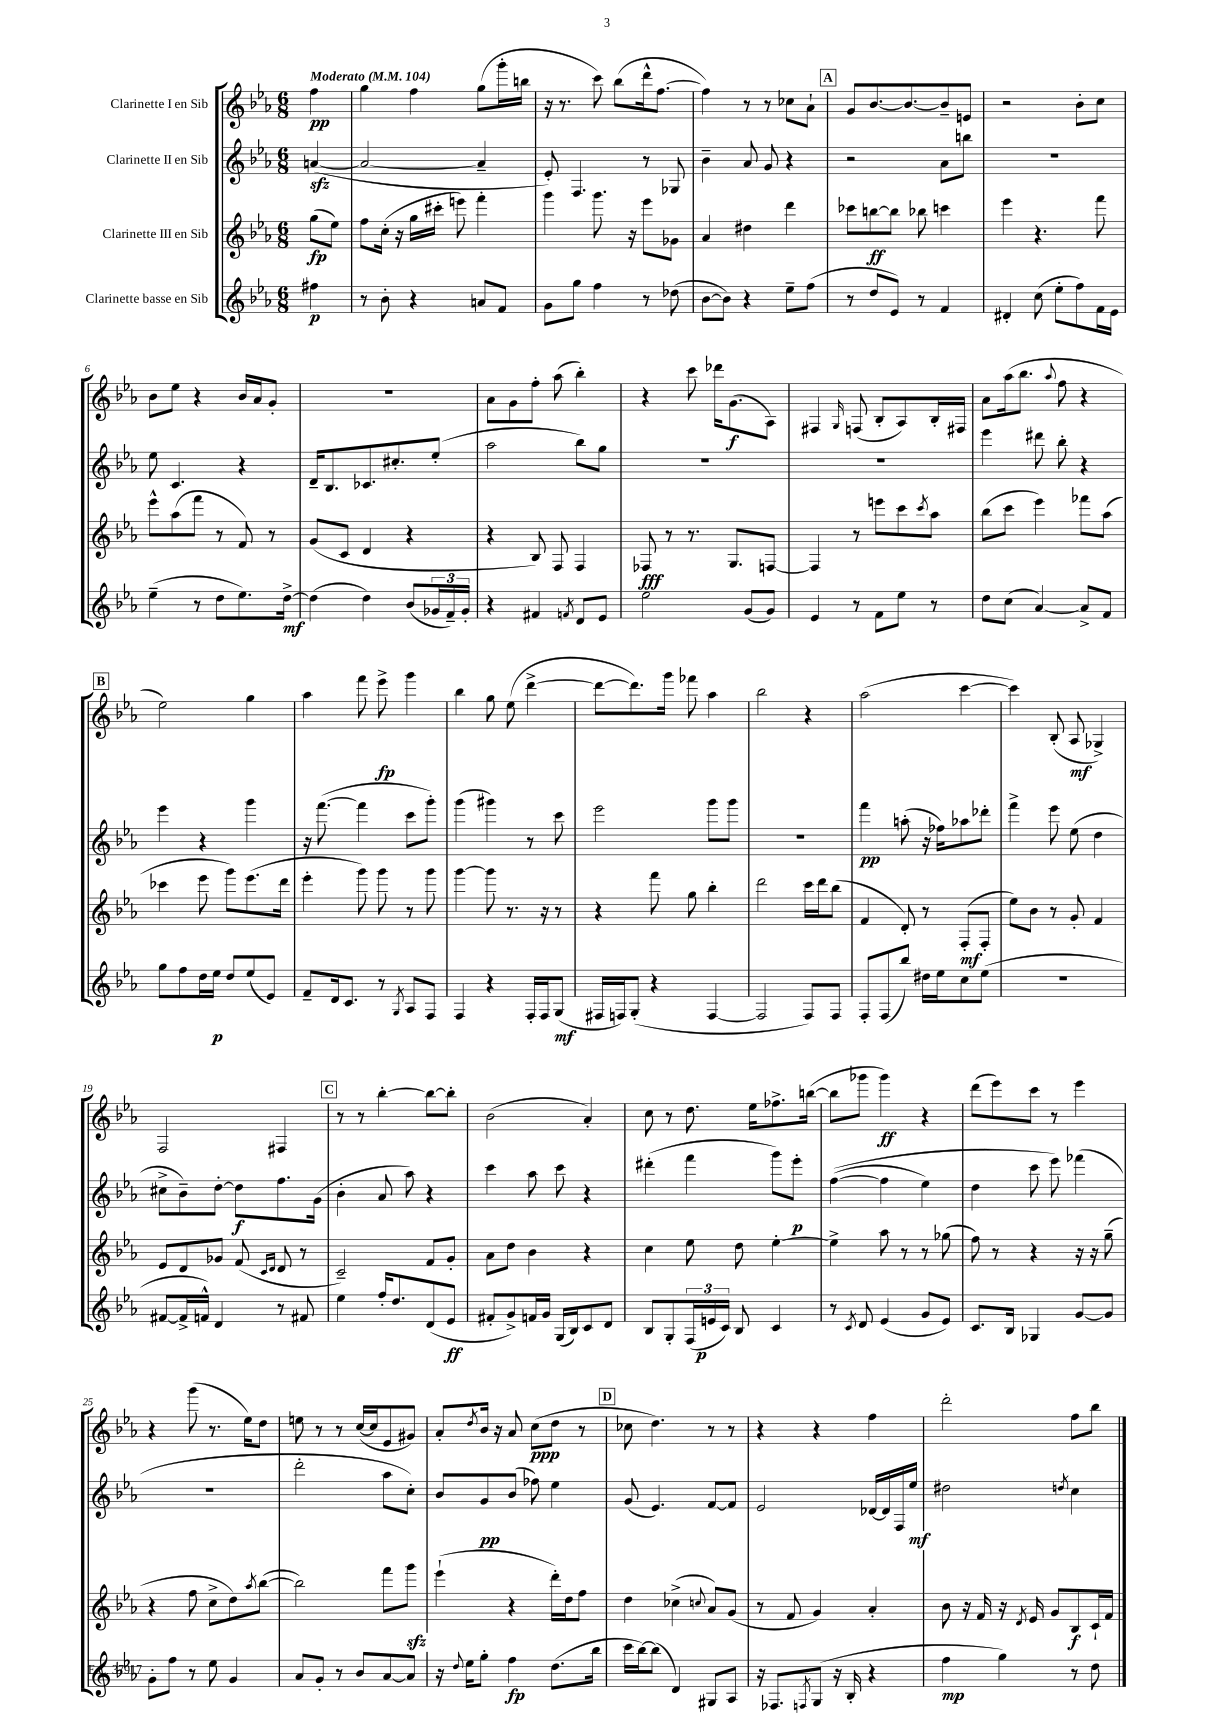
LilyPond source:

<<
\new StaffGroup <<
\new Staff = "s0" \with { instrumentName = "Clarinette I en Sib" } {
    \clef treble \key ees \major \numericTimeSignature \time 6/8 \partial 4 \tempo "Moderato" 4 = 104
    f''4\pp |
    g''4 f''4 g''8( g'''16-. b''16 |
    r16 r8. c'''8) bes''8( d'''16-^ f''8.~ |
    f''4) r8 r8 ces''8 aes'8-! |
    \mark \markup { \box "A" } g'8 bes'8.~ bes'8.~ bes'8-- e'8 |
    r2 bes'8-. c''8 |
    bes'8 ees''8 r4 bes'16 aes'16 g'8-. |
    R2. |
    aes'8 g'8 f''8-. aes''8( bes''4-.) |
    r4 c'''8 des'''16 g'8.\f( aes8) |
    fis4 \grace { g16 } f8( bes8-. aes8) bes16-. fis16 |
    aes'8 aes''16( bes''8. \appoggiatura { aes''8 } f''8 r4 |
    \mark \markup { \box "B" } ees''2) g''4 |
    aes''4 f'''8 ees'''8->\fp g'''4 |
    bes''4 g''8 ees''8( d'''4~-> |
    d'''8~ d'''8.) g'''16 fes'''8 aes''4 |
    bes''2 r4 |
    aes''2( c'''4~ |
    c'''4) bes8-.( aes8\mf ges4->) |
    f2 fis4 |
    \mark \markup { \box "C" } r8 r8 bes''4~-. bes''8~ bes''8-. |
    bes'2( aes'4-.) |
    c''8 r8 d''8. ees''16 fes''8.-> b''16~( |
    b''8 ges'''8 ges'''4\ff) r4 |
    d'''8( ees'''8) c'''8 r8 ees'''4 |
    r4 g'''8( r8. ees''16) d''8 |
    e''8 r8 r8 c''16~( c''16 ees'8 gis'8) |
    aes'8-. \acciaccatura { d''8 } bes'16 r16 aes'8 c''8\ppp( d''8 r8 |
    \mark \markup { \box "D" } ces''8 d''4.) r8 r8 |
    r4 r4 f''4 |
    d'''2-. f''8 bes''8 \bar "|." |
}
\new Staff = "s1" \with { instrumentName = "Clarinette II en Sib" } {
    \clef treble \key ees \major \numericTimeSignature \time 6/8 \partial 4
    a'4~\sfz( |
    a'2~ a'4-- |
    ees'8-.) f4. r8 ges8 |
    bes'4-- aes'8 g'8 r4 |
    \mark \markup { \box "A" } r2 aes'8 b''8 |
    R2. |
    ees''8 c'4. r4 |
    d'16-- bes8. ces'8. cis''8.-. ees''8-.( |
    aes''2 bes''8) g''8 |
    R2. |
    R2. |
    ees'''4 dis'''8 bes''8-. r4 |
    \mark \markup { \box "B" } ees'''4 r4 g'''4 |
    r16 f'''8.~( f'''4 c'''8 g'''8-.) |
    g'''4( gis'''4) r8 c'''8 |
    ees'''2 g'''8 g'''8 |
    R2. |
    f'''4\pp a''8-.( r16 fes''16) aes''8 des'''8-. |
    f'''4-> ees'''8 ees''8( d''4 |
    cis''8-> bes'8--) d''8~-. d''8\f f''8. g'16( |
    \mark \markup { \box "C" } bes'4-. aes'8 aes''8) r4 |
    c'''4 aes''8 c'''8 r4 |
    dis'''4-.( f'''4 g'''8) ees'''8-.\p |
    f''4~(\( f''4 ees''4) |
    d''4 c'''8 ees'''8\) fes'''4( |
    R2. |
    d'''2-. aes''8 c''8-.) |
    bes'8 g'8\pp bes'8( fes''8) ees''4 |
    \mark \markup { \box "D" } g'8( ees'4.) f'8~ f'8 |
    ees'2 des'16~ des'16 f16 ees''16\mf |
    dis''2 \acciaccatura { d''8 } c''4 \bar "|." |
}
\new Staff = "s2" \with { instrumentName = "Clarinette III en Sib" } {
    \clef treble \key ees \major \numericTimeSignature \time 6/8 \partial 4
    g''8\fp( ees''8) |
    f''8 c''16-.( r16 g''16 cis'''16-. e'''8) f'''4-. |
    g'''4 g'''8. r16 ees'''8 ges'8 |
    aes'4 dis''4 d'''4 |
    \mark \markup { \box "A" } ces'''8 b''8~\ff b''8 bes''8 c'''4 |
    ees'''4 r4. f'''8 |
    ees'''8-^ aes''8( f'''8 r8 f'8) r8 |
    g'8( c'8 d'4 r4 |
    r4 bes8) f8 f4 |
    fes8\fff r8 r8. g8. f8~ |
    f4 r8 e'''8 c'''8 \acciaccatura { c'''8 } aes''8 |
    bes''8( c'''8 ees'''4) fes'''8 aes''8( |
    \mark \markup { \box "B" } ces'''4 ees'''8 g'''8) ees'''8.( d'''16 |
    ees'''4-. g'''8) g'''8 r8 g'''8 |
    g'''4~ g'''8 r8. r16 r8 |
    r4 f'''8 g''8 bes''4-. |
    d'''2 c'''16 d'''16 bes''8( |
    f'4 d'8-.) r8 f8-.\mf( f8-. |
    ees''8) bes'8 r8 g'8-. f'4 |
    ees'8 d'8 ges'8 f'8( \grace { c'16 d'16 } d'8 r8 |
    \mark \markup { \box "C" } c'2--) f'8 g'8-. |
    aes'8 d''8 bes'4 r4 |
    c''4 ees''8 d''8 ees''4~-. |
    ees''4-> aes''8 r8 r8 ges''8( |
    f''8) r8 r4 r16 r16 g''8--( |
    r4 f''8 c''8-> d''8) \acciaccatura { aes''8 } bes''8~( |
    bes''2) f'''8 g'''8\sfz |
    ees'''4-!( r4 d'''16-.) d''16 f''8 |
    \mark \markup { \box "D" } d''4 ces''4->( \appoggiatura { c''8 } aes'8) g'8( |
    r8 f'8 g'4) aes'4-. |
    bes'8 r16 f'16 r16 \acciaccatura { d'8 } ees'16 g'8 bes8\f c'16-! f'16 \bar "|." |
}
\new Staff = "s3" \with { instrumentName = "Clarinette basse en Sib" } {
    \clef treble \key ees \major \numericTimeSignature \time 6/8 \partial 4
    fis''4\p |
    r8 bes'8-. r4 a'8 f'8 |
    g'8 g''8 f''4 r8 des''8( |
    bes'8~ bes'8) r4 ees''8-- f''8( |
    \mark \markup { \box "A" } r8 d''8 ees'8) r8 f'4 |
    dis'4-. c''8( ees''8-. f''8) f'16 ees'16 |
    ees''4--( r8 d''8 ees''8.) d''16~->\mf |
    d''4( d''4) bes'8( \tuplet 3/2 { ges'16 f'16--) ges'16-. } |
    r4 fis'4 \acciaccatura { f'8 } d'8 ees'8 |
    ees''2 g'8( g'8) |
    ees'4 r8 f'8 ees''8 r8 |
    d''8 c''8( aes'4~) aes'8-> f'8 |
    \mark \markup { \box "B" } g''8 f''8 d''16 ees''16\p d''8 ees''8( ees'8) |
    f'8-- d'16 c'8. r8 \acciaccatura { g8 } aes8 f8 |
    f4 r4 f16-. f16 g8\mf( |
    fis16 f16) g8-.( r4 f4~ |
    f2 f8) f8 |
    f8-. f8( bes''8) dis''16 ees''16 c''8 ees''8( |
    R2. |
    fis'8~ fis'16-> f'16-^) d'4 r8 fis'8 |
    \mark \markup { \box "C" } ees''4 f''16-. d''8. d'8( ees'8\ff |
    fis'8-. g'8->) f'16 g'16 g16( bes16) c'8 d'8 |
    bes8 g8-. \tuplet 3/2 { f16( e'16\p c'16) } bes8 c'4 |
    r8 \acciaccatura { c'8 } d'8 ees'4( g'8 ees'8) |
    c'8. bes16 ges4 g'8~ g'8 |
    g'8-. f''8 r8 ees''8 g'4 |
    aes'8 g'8-. r8 bes'8 aes'8~ aes'8 |
    r16 \appoggiatura { d''8 } ees''16 g''8-. f''4\fp d''8.( bes''16 |
    \mark \markup { \box "D" } c'''16 bes''16~) bes''8( d'4) gis8 aes8 |
    r16 fes8. \acciaccatura { f8 } g8( r16 bes16-. r4 |
    f''4\mp g''4) r8 d''8 \bar "|." |
}
>>
>>
